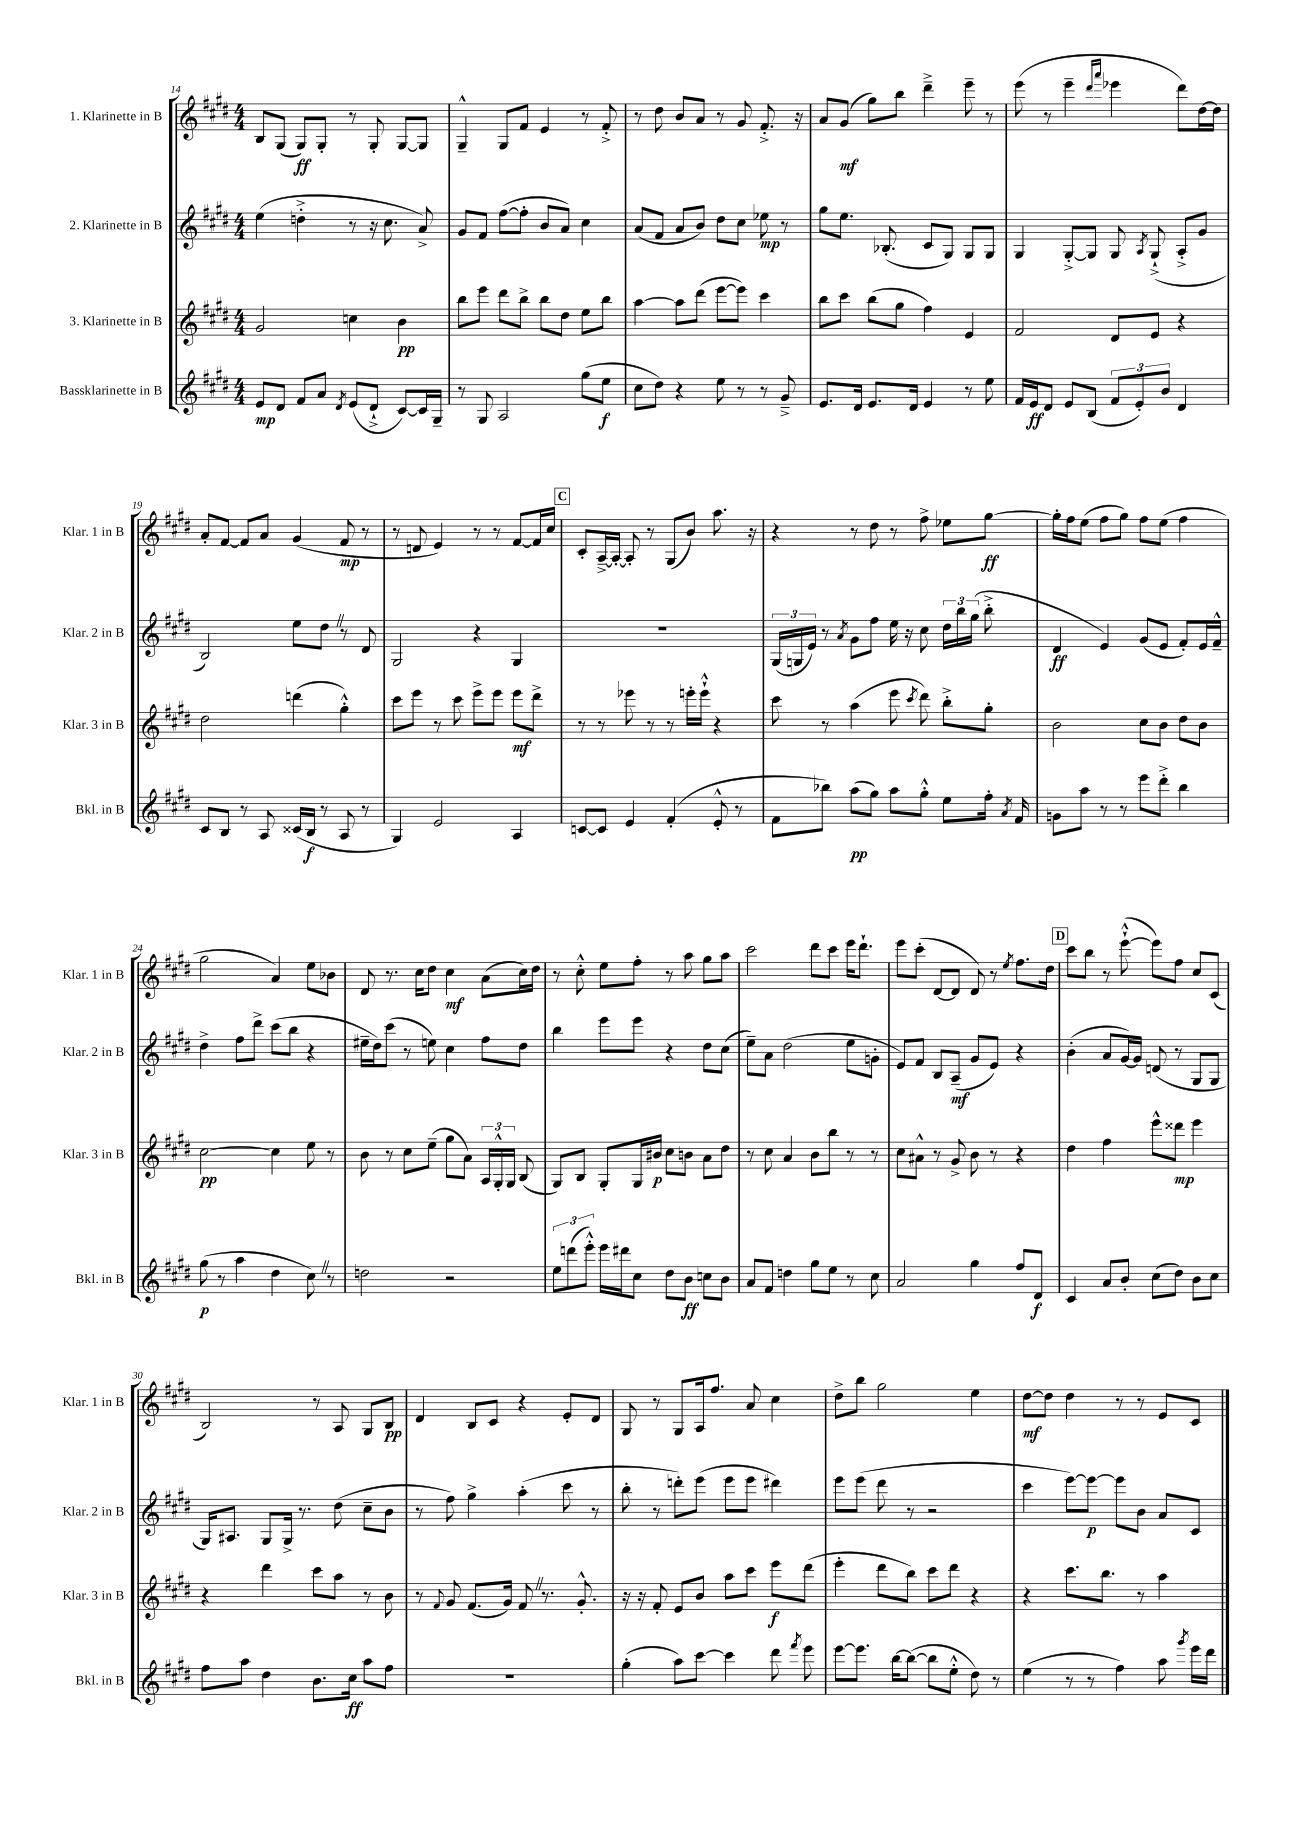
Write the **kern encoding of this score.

**kern	**kern	**kern	**kern
*staff4	*staff3	*staff2	*staff1
*clefG2	*clefG2	*clefG2	*clefG2
*k[f#c#g#d#]	*k[f#c#g#d#]	*k[f#c#g#d#]	*k[f#c#g#d#]
*M4/4	*M4/4	*M4/4	*M4/4
8e	2g#	(4ee	8B
8d#	.	.	(8G#
8f#	.	4dd'^	8G#)
8a	.	.	8G#'
8qd#	.	.	.
(8e	4cc	8r	8r
8d#`^	.	16r	8G#'
.	.	8.cc#	.
[8c#)	4b	.	[8G#
16c#]	.	8a^)	8G#]
16G#~	.	.	.
=	=	=	=
8r	8bb	8g#	4G#~^^
8G#	8eee	8f#	.
2A	8ddd#	([8ff#	8G#
.	8bb^	8ff#']	8f#
.	8bb	8b	4e
.	8dd#	8a)	.
(8gg#	8ee	4cc#	8r
8ee	8bb	.	8f#'^
=	=	=	=
8cc#	[4aa	(8a	8r
8dd#)	.	8f#	8dd#
4r	8aa]	8a	8b
.	(8ddd#	8b)	8a
8ee	[8eee	8dd#	8r
8r	8eee])	8cc#	8g#
8r	4ccc#	8ee-	8.f#'^
8g#~^	.	8r	.
.	.	.	16r
=	=	=	=
8.e	8bb	8gg#	8a
.	8ccc#	8.ee	(8g#
16d#	.	.	.
8.e	(8bb	.	8gg#)
.	.	(8.B-'	.
.	8gg#	.	8bb
16d#	.	.	.
4e	4ff#)	8c#	4ddd#~^
.	.	8G#)	.
8r	4e	8G#	8eee~
8ee	.	8G#	8r
=	=	=	=
16f#	2f#	4G#	(8eee
16e	.	.	.
8d#	.	.	8r
8e	.	[8G#'^	4eee~
(8B	.	8G#]	.
.	.	.	16qqddd#
.	.	.	16qqaaa
12f#	8d#	8G#	4eee-
12e')	.	.	.
.	.	8qA	.
.	8e	(8G#`^	.
12b	.	.	.
4d#	4r	8A'^	8ddd#)
.	.	8g#	[16dd#
.	.	.	16dd#]
=	=	=	=
8c#	2dd#	2B)	8a'
8B	.	.	[8f#
8r	.	.	8f#]
8A	.	.	8a
(16c##	(4ddd	8ee	(4g#
16B	.	.	.
8r	.	8dd#	.
8A	4gg#'^^)	8r	8f#
8r	.	8d#	8r
=	=	=	=
4G#)	8ccc#	2G#	8r
.	8eee	.	8d
2e	8r	.	4e)
.	8ccc#	.	.
.	8eee^	4r	8r
.	8eee	.	8r
4A	8eee	4G#	[8f#
.	8ddd#^	.	16f#]
.	.	.	16cc#
=	=	=	=
[8c	8r	1r	8c#'
8c]	8r	.	[16A~^
.	.	.	16A'_
4e	8eee-	.	8A']
.	8r	.	8r
(4f#'	8r	.	(8G#
.	16eee'	.	8b)
.	16eee`^^	.	.
8e'^^	4r	.	8.aa
8r	.	.	.
.	.	.	16r
=	=	=	=
8f#	8ccc#	(24G#	4r
.	.	24G	.
.	.	24e)	.
8bb-)	8r	8r	.
.	.	8qa	.
(8aa	(4aa	8g#	8r
8gg#)	.	8ff#	8dd#
8aa	8eee	16ee	8r
.	.	16r	.
.	8qccc#	.	.
8gg#'^^	8ddd#)	8cc#	8ff#^
8ee	8bb'^	24dd#	8ee-
.	.	24bb	.
.	.	(24gg#	.
16ff#'	8gg#'	8bb'^	[8gg#
8qa	.	.	.
16f#	.	.	.
=	=	=	=
8g	2b	4d#	16gg#']
.	.	.	16ff#
8aa	.	.	(8ee
8r	.	4e)	8ff#
8r	.	.	8gg#)
8eee	8cc#	(8g#	8ff#
8ddd#'^	8b	8e	(8ee
4bb	8dd#	8f#')	4ff#
.	8b	16e	.
.	.	16f#~^^	.
=	=	=	=
(8gg#	[2cc#	4dd#^	2gg#
8r	.	.	.
4aa	.	8ff#	.
.	.	8ddd#^	.
4dd#	4cc#]	(8ccc#	4a)
.	.	8bb	.
8cc#)	8ee	4r	8ee
8r	8r	.	8b-
=	=	=	=
2dd	8b	16ee#~	8d#
.	.	16dd#)	.
.	8r	(8ccc#	8.r
.	8cc#	8r	.
.	.	.	16cc#
.	(8ee~	8ee)	8dd#
2r	8gg#	4cc#	4cc#
.	8a)	.	.
.	24A	8ff#	(8a
.	24G#'^^	.	.
.	24G#	.	.
.	(8B	8dd#	16cc#)
.	.	.	16dd#
=	=	=	=
12ee	8G#)	4bb	8r
(12ddd	.	.	.
.	8B	.	8cc#'^^
12eee'^^)	.	.	.
16eee	8G#'	8eee	8ee
16ddd#	.	.	.
8cc#	16G#	8eee	8ff#'
.	16b#	.	.
8dd#	8cc#	4r	8r
8b	8b	.	8aa
8cc	8a	8dd#	8gg#
8b	8dd#	(8cc#	8aa
=	=	=	=
8a	8r	8ee~)	2ccc#
8f#	8cc#	8a	.
4dd	4a	(2dd#	.
8gg#	8b	.	8ddd#
8ee	8bb	.	8ccc#
8r	8r	8ee	16eee
.	.	.	8.ddd#`
8cc#	8r	8g'	.
=	=	=	=
2a	8cc#	8e)	8eee
.	8a#^^	8f#	(8ccc#'
.	8r	8B	[8d#
.	8g#^	(8A~	8d#]
4gg#	8b	8g#	8d#)
.	8r	8e)	8r
.	.	.	8qee
8ff#	4r	4r	8.ff#
8d#	.	.	.
.	.	.	16dd#
=	=	=	=
4c#	4dd#	(4b'	8ccc#
.	.	.	8bb
8a	4ff#	8a	8r
8b'	.	[16g#)	([8eee`^^
.	.	16g#]	.
(8cc#	8eee^^	(8d	8eee])
8dd#)	8ddd##	8r	8ff#
8b	4eee	8G#	8cc#
8cc#	.	8G#	(8c#
=	=	=	=
8ff#	4r	16G#)	2B)
.	.	8.A#	.
8aa	.	.	.
4dd#	4ddd#	8G#	.
.	.	16G#^	.
.	.	8.r	.
8.b	8ccc#	.	8r
.	8aa	(8dd#	8A
16cc#	.	.	.
8aa	8r	8cc#~	8G#
8ff#	8b	8b	8B
=	=	=	=
1r	8r	8r	4d#
.	8qqf#	.	.
.	8g#	8ff#)	.
.	(8.f#	4gg#^	8B
.	.	.	8c#
.	16g#)	.	.
.	8f#	(4aa'	4r
.	8.r	.	.
.	.	8ccc#	8e'
.	8.g#'^^	.	.
.	.	8r	8d#
=	=	=	=
(4gg#'	16r	8bb'	8G#
.	16r	.	.
.	8f#'	8r	8r
8aa)	8e	8ddd')	8G#
[8ccc#	8b	(8eee	16A
.	.	.	8.ff#
4ccc#]	8aa	8eee	.
.	8ccc#	8eee	8a
8ddd#	8eee	4ddd#)	4cc#
8qfff#	.	.	.
8eee	(8ddd#	.	.
=	=	=	=
[8eee	4eee'	8eee	8dd#^
8.eee]	.	(8eee	8bb
.	8ddd#	8ddd#	2gg#
[16bb	.	.	.
(8bb_	8bb)	8r	.
8bb]	8ccc#	2r	.
8ee'^^	8ddd#	.	.
8dd#)	4r	.	4ee
8r	.	.	.
=	=	=	=
(4ee	4r	4ccc#	[8dd#
.	.	.	8dd#]
8r	8.ccc#	[8eee)	4dd#
8r	.	8eee_	.
.	8.bb	.	.
4ff#)	.	8eee]	8r
.	8r	8b	8r
8aa	4aa	8a	8e
8qggg#	.	.	.
16eee	.	8c#	8c#
16ddd#	.	.	.
==	==	==	==
*-	*-	*-	*-
